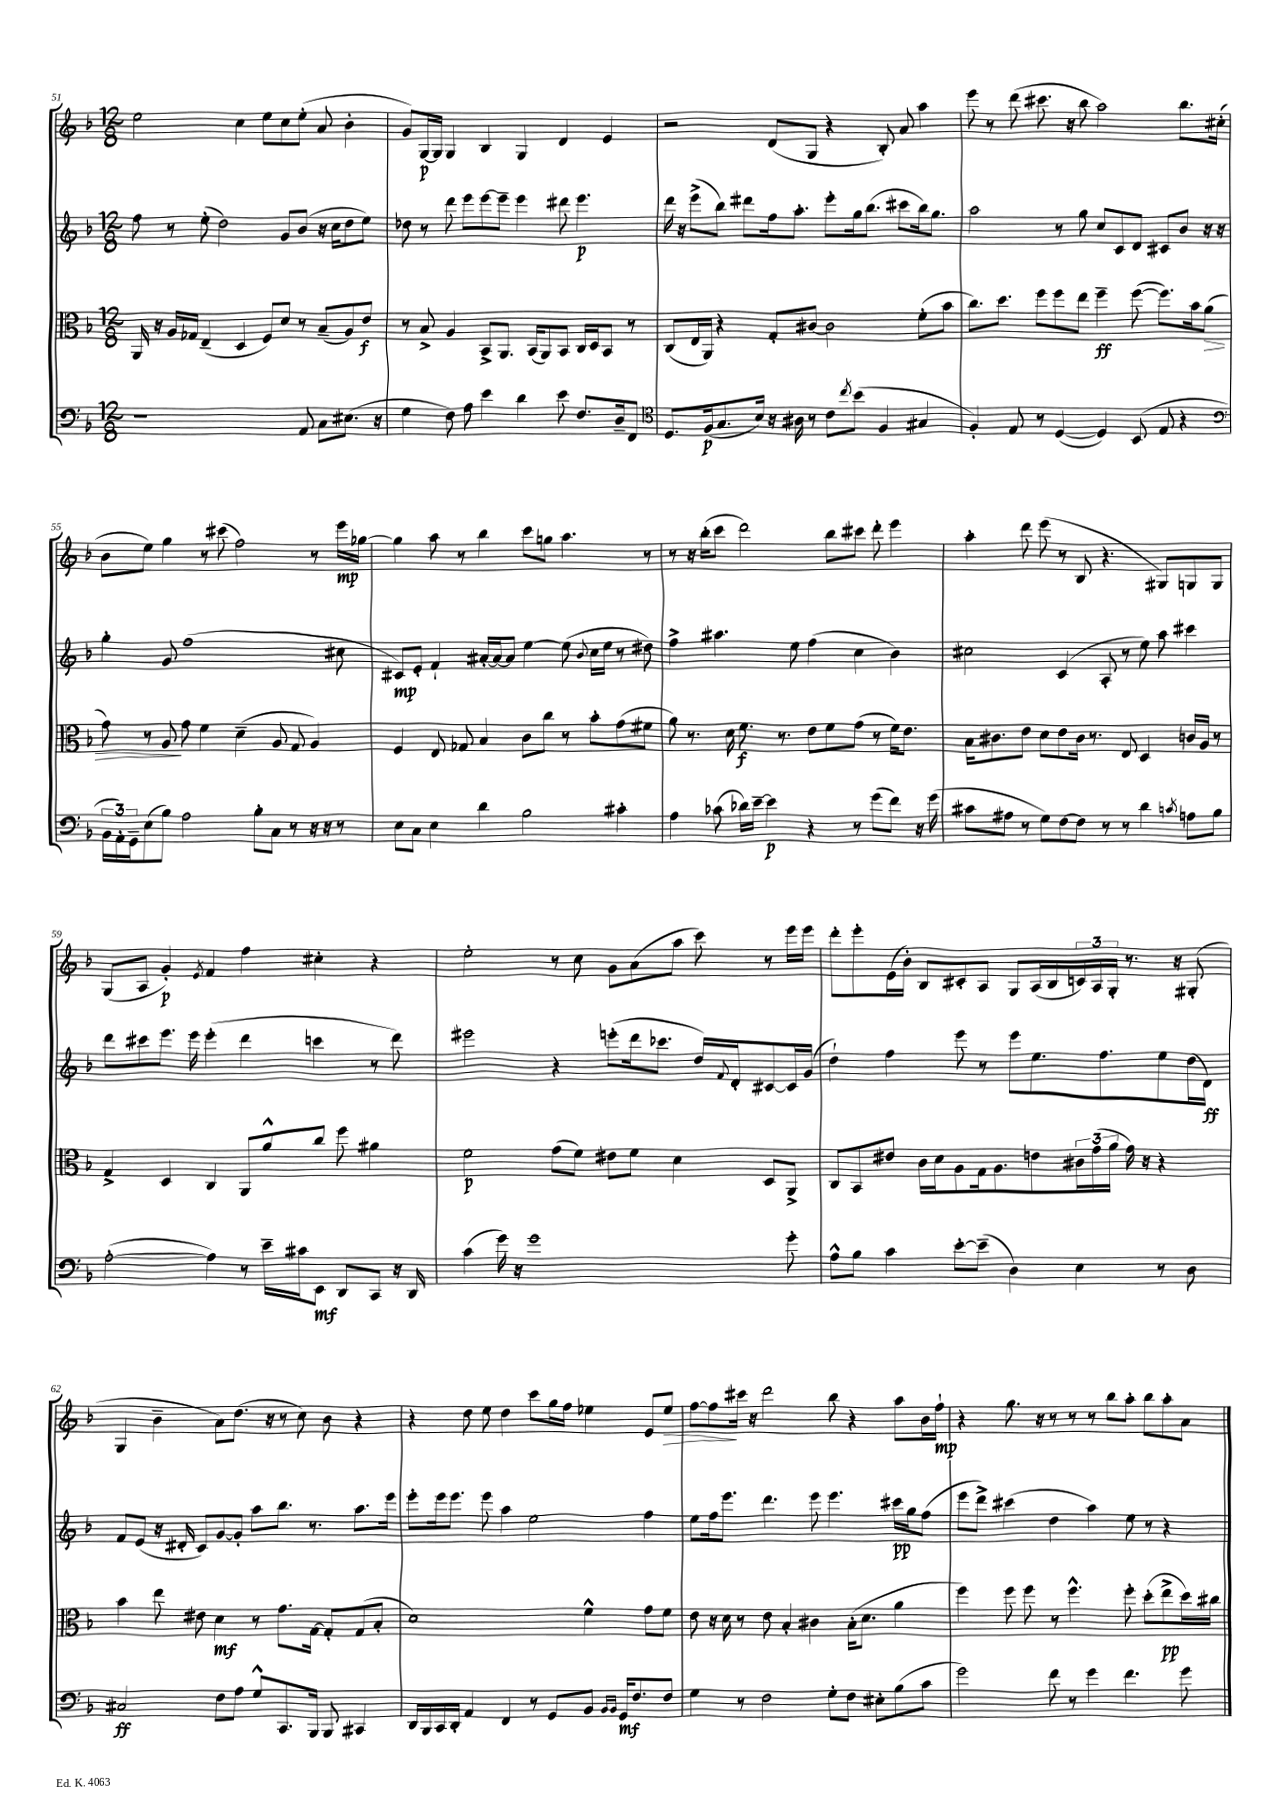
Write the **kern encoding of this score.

**kern	**kern	**kern	**kern
*staff4	*staff3	*staff2	*staff1
*clefF4	*clefC3	*clefG2	*clefG2
*k[b-]	*k[b-]	*k[b-]	*k[b-]
*M12/8	*M12/8	*M12/8	*M12/8
1r	16AA	8ff	2ee
.	16r	.	.
.	16A	8r	.
.	16G-	.	.
.	(4E~	(8ee'	.
.	.	2dd)	.
.	4D	.	4cc
.	8F)	.	8ee
.	8d	8g	8cc
8AA	8r	(8b-	(8ee'
8C	(8B-~	16r	8a
.	.	16cc	.
(8.E#	8A)	8dd	4b-'
.	8e	8ee)	.
16r	.	.	.
=	=	=	=
4G	8r	8dd-	8g)
.	8B-^	8r	[16G
.	.	.	16G]
8F)	4A	8ddd	4G
8A	.	8eee	.
4e	8BB-^	[8eee	4B-
.	8.AA	8eee~]	.
4d	.	4eee	4G
.	(16BB-	.	.
.	8AA)	.	.
8e	8BB-	8ddd#	4d
8.F	16C	4.eee	.
.	16D	.	.
.	8BB-	.	4e
16D~	.	.	.
8FF	8r	.	.
=	=	=	=
*clefC4	*	*	*
8.D	(8C	16ddd	2r
.	.	16r	.
.	16E	(8eee^	.
(16F	16AA)	.	.
8.G	4r	8bb-)	.
.	.	8ddd#	.
16B-)	.	.	.
16r	8G'	16ff	(8d
16A#	.	8.aa'	.
8r	[8c#	.	8G
8c	2c#]	8eee'	4r
8qcc	.	.	.
(8b-	.	16gg	.
.	.	(8.bb-	.
4F	.	.	8B-')
.	.	8ccc#	8a
4G#	(8f'	16bb-)	4aa
.	.	8.gg	.
.	8b-	.	.
=	=	=	=
4F')	8.cc)	2aa	8eee
.	.	.	8r
.	8.dd	.	.
8E	.	.	(8ddd
8r	8ff	.	8.ccc#
([4D	8ff	8r	.
.	.	.	16r
.	8ee	8gg	8bb-
4D])	4ff~	8cc	2aa)
.	.	8c	.
(8BB-	([8ff	8d	.
8E	8.ff])	8c#	.
4r	.	8b-	8.bb-
.	16b-	.	.
.	(8a	16r	.
.	.	16r	(16cc#'
=	=	=	=
*clefF4	*	*	*
24BB-	8g)	4gg'	8b-
24AA')	.	.	.
24GG~	.	.	.
(8E	8r	.	8ee)
8B-)	8A	8g	4gg
2A	8g	(1ff	.
.	4f	.	8r
.	.	.	(8ccc#
.	(4d~	.	2ff)
8B-'	.	.	.
8C	8A	.	.
8r	8G	.	.
16r	4A)	.	8r
16r	.	.	.
8r	.	8cc#	16eee
.	.	.	[16gg-
=	=	=	=
8E	4F	8c#)	4gg-]
8C	.	8e'	.
4E	8E	4f`	8aa
.	8G-	.	8r
4d	4B-	[16a#'	4bb-
.	.	16a#_	.
.	.	8a#]	.
2B-	8c	[4ee	8ccc
.	8cc	.	8gg
.	8r	(8ee]	4.aa
.	.	8qqb-	.
.	8b-'	16cc	.
.	.	16ee	.
4c#'	(8g	8r	.
.	8f#	8dd#)	8r
=	=	=	=
4A	8a)	4ff^	8r
.	8.r	.	16r
.	.	.	(16bb-'
(8c-	.	4.aa#	8ccc
.	16d	.	.
16d-)	8.f	.	2ddd)
[16e~	.	.	.
4e]	.	.	.
.	8.r	.	.
.	.	8ee	.
4r	8e	(4ff	.
.	8f	.	8bb-
8r	(8g	4cc	8ccc#
(8g	8r	.	8ddd'
8f)	16f)	4b-)	4eee
.	8.e	.	.
16r	.	.	.
(16g	.	.	.
=	=	=	=
8c#	16B-	2cc#	4aa'
.	8.c#	.	.
8A#	.	.	.
8r	8e	.	8ddd
8G)	8d	.	(8eee
[8F	8e	(4c	8r
8F]	16c#	.	8B-
.	8.r	.	.
8r	.	8A'	4.r
8r	8E	8r	.
4d	4D	8ee)	.
.	.	8aa	8G#)
8qc	.	.	.
8A	16c	4ccc#	8G
.	16A	.	.
8B-	8r	.	8G
=	=	=	=
([2A'	4G^	8ddd	(8G
.	.	8ccc#	8A
.	4D	8.eee	4g')
.	.	16eee	.
.	.	.	8qe
4A])	4C	(4eee'	4f
8r	8AA	4ddd	4ff
16e~	8a^^	.	.
16c#	.	.	.
8EE	8cc	4ccc	4cc#'
8DD	8ff	.	.
8CC	4a#	8r	4r
16r	.	8ddd)	.
16DD	.	.	.
=	=	=	=
(4c	2f	2eee#	2ee'
16g)	.	.	.
16r	.	.	.
1g	.	.	.
.	(8g	4r	8r
.	8f)	.	8cc
.	8e#	(8eee'	8g
.	8f	16ddd	(8a
.	.	8.ccc-	.
.	4d	.	8aa
.	.	16dd)	8ccc)
.	.	8qqf	.
.	.	16d'	.
.	8D	[8c#	8r
8g'	8AA^	16c#]	16eee
.	.	(16g	16eee
=	=	=	=
8A^^	8C	4dd`)	8ddd'
8B-	8BB-	.	8eee'
4c	8e#	4ff	(16e
.	.	.	16b-')
.	16c	.	8B-
.	16d	.	.
[8e'	8A	8eee	8c#'
(8e~]	16G	8r	8A
.	8.A	.	.
4D)	.	8eee	8G
.	8e	8.ee	(16A
.	.	.	16B-
4E	24c#	.	24c)
.	(24g	.	24A
.	.	8.ff	.
.	24a	.	24G'
.	16g)	.	8.r
.	16r	.	.
8r	4r	8ee	.
.	.	.	16r
8D	.	(16dd	(8G#'
.	.	16d)	.
=	=	=	=
2C#	4b-	8f	4G
.	.	(8e	.
.	8ee	16r	4b-~
.	.	16d#'	.
.	8e#	8c)	.
8F	4d	[8g	8a)
8A	.	8g']	(8.dd
8G^^	8r	8aa	.
.	.	.	16r
8.CC	8.g	8.bb-	8r
.	.	.	8cc)
16BBB-	[16G	8.r	.
8BBB-	8G']	.	8b-
4CC#	(8G	8.aa	4r
.	8B-'	.	.
.	.	16eee	.
=	=	=	=
16DD	1d)	8eee'	4r
16BBB-	.	.	.
16CC	.	16eee	.
16DD'	.	8.eee	.
4AA	.	.	8dd
.	.	8eee	8ee
4FF	.	4aa	4dd
8r	.	2ee	8ccc
8GG	.	.	16gg
.	.	.	16ff
8BB-	4f^^	.	4ee-
16qqBB-	.	.	.
16qqBB-	.	.	.
16GG	.	.	.
8.F	.	.	.
.	8g	4ff	8e
8F	8f	.	8ee-
=	=	=	=
4G	8e	8ee	[8ff
.	16r	16ff	8ff]
.	16d	8.eee	.
8r	8r	.	16ccc#
.	.	.	16r
2F	8e	4.ddd	2ddd
.	4B-'	.	.
.	4c#	8eee	.
8G'	.	4.eee	8bb-
8F	(16B-'	.	4r
.	8.d	.	.
8E#'	.	.	.
(8B-	4a	16ccc#	8aa
.	.	16gg	.
8c	.	(8ff	16b-
.	.	.	16ff`
=	=	=	=
2g)	4ff)	8eee	4r
.	.	8ddd^)	.
.	8ff	(4ccc#	8.gg
.	8ff	.	.
.	.	.	16r
8f	8r	4dd	8r
8r	4.ff^^	.	8r
4g	.	4aa)	8r
.	.	.	8bb-
4.f	8ff'	8ee	8aa'
.	(8dd'	8r	8bb-
.	8ee^	4r	8aa'
8g	16dd)	.	8a
.	16cc#	.	.
==	==	==	==
*-	*-	*-	*-
